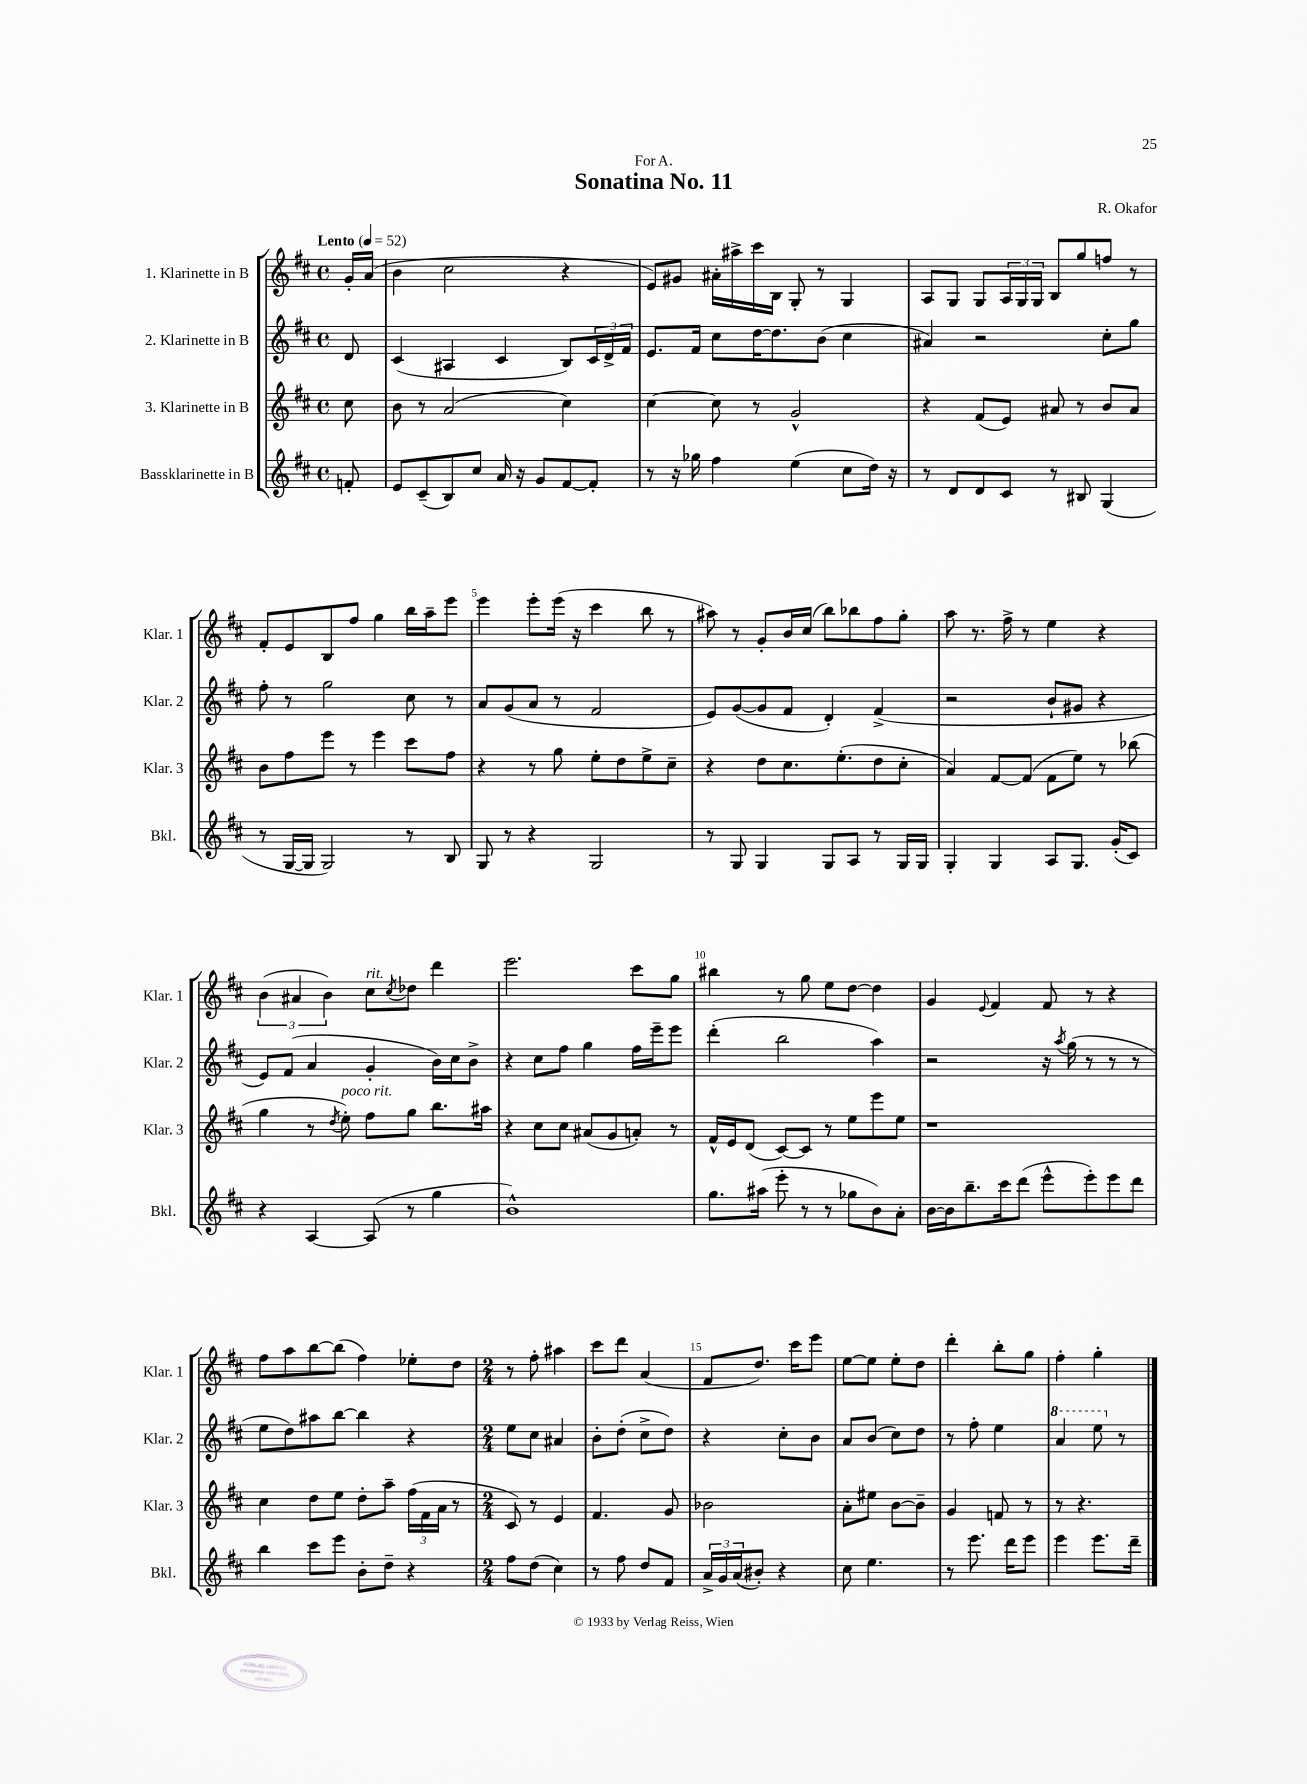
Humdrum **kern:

**kern	**kern	**kern	**kern
*staff4	*staff3	*staff2	*staff1
*clefG2	*clefG2	*clefG2	*clefG2
*k[f#c#]	*k[f#c#]	*k[f#c#]	*k[f#c#]
*M4/4	*M4/4	*M4/4	*M4/4
*met(c)	*met(c)	*met(c)	*met(c)
*MM52	*MM52	*MM52	*MM52
8f'	8cc#	8d	16g'
.	.	.	(16a
=	=	=	=
8e	8b	(4c#	4b
(8c#~	8r	.	.
8B)	(2a	4A#	2cc#
8cc#	.	.	.
16a	.	4c#	.
16r	.	.	.
8g	.	.	.
[8f#	4cc#)	8B)	4r
8f#']	.	24c#	.
.	.	24d^	.
.	.	24f#	.
=	=	=	=
8r	[4cc#	8.e	8e)
16r	.	.	8g#
16gg-	.	16f#	.
4ff#	8cc#]	8cc#	16a#'
.	.	.	16aa#^
.	8r	[16dd	16ccc#
.	.	8.dd]	16B
(4ee	2g^^	.	8G'
.	.	(8b	8r
8cc#	.	4cc#	4G
16dd)	.	.	.
16r	.	.	.
=	=	=	=
8r	4r	4a#)	8A
8d	.	.	8G
8d	(8f#	2r	8G
8c#	8e)	.	24A
.	.	.	24G
.	.	.	24G
8r	8a#	.	8B
8B#	8r	.	8gg
(4G	8b	8cc#'	8ff
.	8a#	8gg	8r
=	=	=	=
8r	8b	8ff#'	8f#'
[16G	8ff#	8r	8e
16G]	.	.	.
2G)	8eee	2gg	8B
.	8r	.	8ff#
.	4eee	.	4gg
8r	8ccc#	8cc#	16bb
.	.	.	16aa~
8B	8ff#	8r	8eee
=	=	=	=
8G	4r	8a	4eee
8r	.	(8g	.
4r	8r	8a	8eee'
.	8gg	8r	(16eee
.	.	.	16r
2G	8ee'	2f#	4ccc#
.	8dd	.	.
.	8ee^	.	8bb
.	8cc#~	.	8r
=	=	=	=
8r	4r	8e)	8aa#)
8G	.	([8g	8r
4G	8dd	8g]	8g'
.	8.cc#	8f#	16b
.	.	.	(16cc#
8G	.	4d')	8bb)
.	(8.ee'	.	.
8A	.	.	8bb-
8r	8dd	(4f#^	8ff#
16G	8cc#'	.	8gg'
16G	.	.	.
=	=	=	=
4G'	4a)	2r	8aa
.	.	.	8.r
4G	[8f#	.	.
.	.	.	16ff#^
.	(8f#]	.	8r
8A	8f#	8b`	4ee
8.G	8ee)	8g#	.
.	8r	4r	4r
(16g'	.	.	.
8c#)	(8bb-	.	.
=	=	=	=
4r	4gg	8e)	(6b
.	.	(8f#	.
.	.	.	6a#
[4A	8r	4a	.
.	.	.	6b)
.	8qdd	.	.
.	8ee')	.	.
(8A]	8ff#	4g'	8cc#
.	.	.	8qcc#
8r	8gg	.	8dd-
4gg	8.bb	16b)	4ddd
.	.	16cc#	.
.	.	8b^	.
.	16aa#	.	.
=	=	=	=
1b^^)	4r	4r	2.eee
.	8cc#	8cc#	.
.	8cc#	8ff#	.
.	(8a#	4gg	.
.	8g	.	.
.	8a')	16ff#	8ccc#
.	.	16eee~	.
.	8r	8eee	8gg
=	=	=	=
8.gg	16f#^^	(4ddd'	4bb#
.	16e	.	.
.	(8d	.	.
(16aa#	.	.	.
8eee'	[8c#)	2bb	8r
8r	8c#]	.	8gg
8r	8r	.	8ee
8gg-	8ee	.	[8dd
8b)	8eee	4aa)	4dd]
8a'	8ee	.	.
=	=	=	=
[16b	1r	2r	4g
16b]	.	.	.
8.bb~	.	.	.
.	.	.	8qqe
.	.	.	4f#
16ccc#	.	.	.
(8ddd	.	.	.
8eee^^	.	16r	8f#
.	.	8qaa	.
.	.	(16gg	.
8eee')	.	8r	8r
8eee	.	8r	4r
8ddd	.	8r	.
=	=	=	=
4bb	4cc#	8ee	8ff#
.	.	8dd)	8aa
8ccc#	8dd	8aa#	[8bb
8eee	8ee	[8bb	(8bb]
8b'	8dd'	4bb]	4ff#)
8dd~	8aa~	.	.
4r	(24ff#	4r	8ee-'
.	24f#	.	.
.	24a	.	.
.	8r	.	8dd
=	=	=	=
*M2/4	*M2/4	*M2/4	*M2/4
8ff#	8c#)	8ee	8r
(8dd	8r	8cc#	8ff#'
4cc#)	4e	4a#	4aa#
=	=	=	=
8r	4.f#	8b'	8ccc#
8ff#	.	(8dd'	8ddd
8dd	.	8cc#^	(4a
8f#	8g	8dd)	.
=	=	=	=
24a^	2b-	4r	8f#
24g	.	.	.
(24a	.	.	.
8b#')	.	.	8.dd)
4r	.	8cc#'	.
.	.	.	16ccc#
.	.	8b	8eee
=	=	=	=
8cc#	8a'	8a	[8ee
4.ee	8ee#	(8b	8ee]
.	[8b	8cc#)	8ee'
.	8b~]	8dd	8dd
=	=	=	=
8r	4g	8r	4ddd'
8.eee	.	8ff#'	.
.	8f	4ee	8bb'
16ddd	.	.	.
8eee	8r	.	8gg
=	=	=	=
4eee	8r	4aa	4ff#'
.	4.r	.	.
8.eee	.	8eee	4gg'
.	.	8r	.
16ddd~	.	.	.
==	==	==	==
*-	*-	*-	*-
